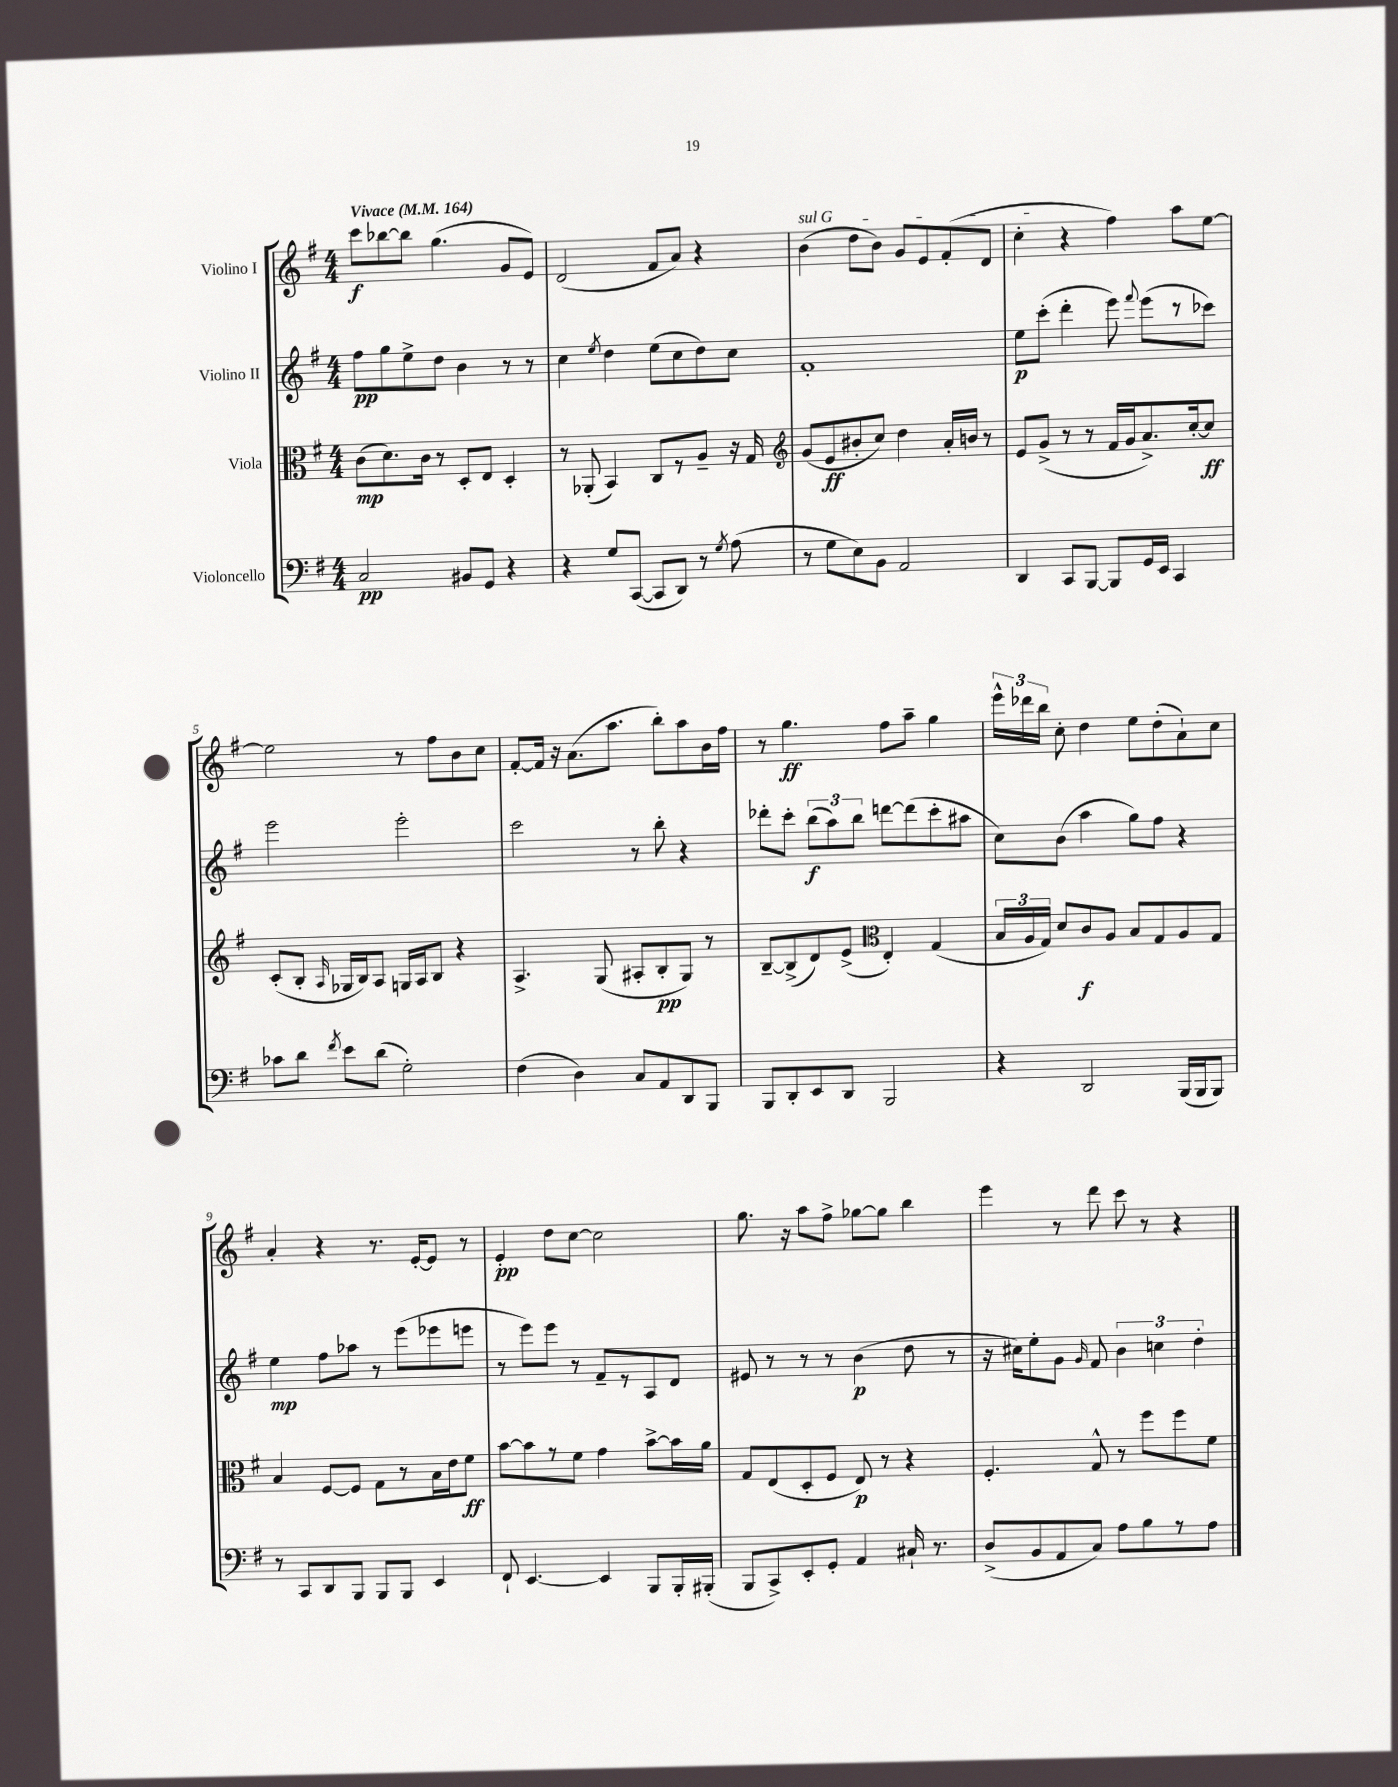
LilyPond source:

<<
\new StaffGroup <<
\new Staff = "s0" \with { instrumentName = "Violino I" } {
    \clef treble \key g \major \numericTimeSignature \time 4/4 \tempo "Vivace" 4 = 164
    \autoBeamOff c'''8[\f bes''8~ bes''8] g''4.( g'8[ e'8]) |
    d'2( fis'8[ a'8]) r4 |
    \once \override TextSpanner.bound-details.left.text = \markup { \italic "sul G" } b'4\startTextSpan( d''8[ b'8]) g'8[ e'8 fis'8-.( d'8] |
    c''4-.\stopTextSpan r4 fis''4) a''8[ e''8]~ |
    e''2 r8 fis''8[ b'8 c''8] |
    fis'8[~-. fis'16] r16 a'8.[( a''8.] b''8[-.) a''8 b'16 fis''16] |
    r8 g''4.\ff fis''8[ a''8]-- g''4 |
    \tuplet 3/2 { e'''16[-^ des'''16 b''16] } c''8-. d''4 e''8[ d''8-.( a'8-!) c''8] |
    a'4-. r4 r8. e'16[~-. e'8] r8 |
    e'4-.\pp d''8[ c''8]~ c''2 |
    g''8. r16 a''8[ fis''8]-> ges''8[~ ges''8] b''4 |
    e'''4 r8 d'''8 c'''8 r8 r4 \bar "|." |
}
\new Staff = "s1" \with { instrumentName = "Violino II" } {
    \clef treble \key g \major \numericTimeSignature \time 4/4
    \autoBeamOff fis''8[\pp g''8 e''8-> d''8] b'4 r8 r8 |
    c''4 \acciaccatura { e''8 } d''4 e''8[( c''8 d''8) c''8] |
    fis'1-. |
    e''8[\p c'''8]-.( d'''4-. e'''8) \appoggiatura { fis'''8 } e'''8[( r8 ces'''8]) |
    e'''2 e'''2-. |
    c'''2 r8 b''8-. r4 |
    des'''8[-. c'''8]-. \tuplet 3/2 { b''8[\f( a''8) b''8] } d'''8[~ d'''8( c'''8-. ais''8] |
    c''8[) b'8]( a''4 g''8[) fis''8] r4 |
    e''4\mp fis''8[ aes''8] r8 e'''8[( ees'''8 e'''8] |
    r8 e'''8[) e'''8] r8 fis'8[-- r8 a8 d'8] |
    eis'8 r8 r8 r8 b'4\p( d''8 r8 |
    r16 cis''16[) e''8-. g'8] \grace { g'16 } fis'8 \tuplet 3/2 { b'4 c''4 d''4-. } \bar "|." |
}
\new Staff = "s2" \with { instrumentName = "Viola" } {
    \clef alto \key g \major \numericTimeSignature \time 4/4
    \autoBeamOff c'8[\mp( d'8.) c'16] r8 d8[-. e8] d4-. |
    r8 aes,8-.( b,4) c8[ r8 a8]-- r16 g16 |
    \clef treble g'8[( e'8\ff bis'8-. c''8]) d''4 a'16[-. b'16] r8 |
    e'8[ g'8]->( r8 r8 fis'16[ g'16 a'8.->) c''16~-. c''8]\ff |
    c'8[-.( b8]-. \grace { a16 } ges16[ b16) a8] g16[ a16 b8] r4 |
    a4.-> g8( ais8[-. b8-.\pp g8]) r8 |
    b8[~-- b8->( d'8) e'8]->( \clef alto e4-.) g4( |
    \tuplet 3/2 { b16[ a16 g16]) } d'8[ c'8\f a8] b8[ g8 a8 g8] |
    b4 fis8[~ fis8] g8[ r8 b16 e'16 fis'8]\ff |
    b'8[~ b'8 r8 fis'8] g'4 b'8[~-> b'16 a'16] |
    g8[ e8( d8-. fis8] e8\p) r8 r4 |
    fis4.-. g8-^ r8 fis''8[ fis''8 fis'8] \bar "|." |
}
\new Staff = "s3" \with { instrumentName = "Violoncello" } {
    \clef bass \key g \major \numericTimeSignature \time 4/4
    \autoBeamOff c2\pp bis,8[ g,8] r4 |
    r4 g8[ c,8]~( c,8[ d,8]) r8 \acciaccatura { g8 } a8( |
    r8 g8[ e8) b,8] a,2 |
    d,4 c,8[ b,,8]~ b,,8[ g,16 e,16] c,4 |
    ces'8[ d'8] \acciaccatura { fis'8 } e'8[ d'8]( g2-.) |
    fis4( d4) c8[ a,8 d,8 b,,8] |
    b,,8[ d,8-. e,8 d,8] b,,2 |
    r4 d,2 b,,16[( b,,16 b,,8]) |
    r8 c,8[ d,8 b,,8] b,,8[ b,,8] e,4 |
    fis,8-! e,4.~ e,4 b,,8[ b,,16-. bis,,16]-.( |
    b,,8[ c,8->) e,8-. g,8]-. a,4 cis16-! r8. |
    d8[->( b,8 a,8 c8]) a8[ b8 r8 a8] \bar "|." |
}
>>
>>
